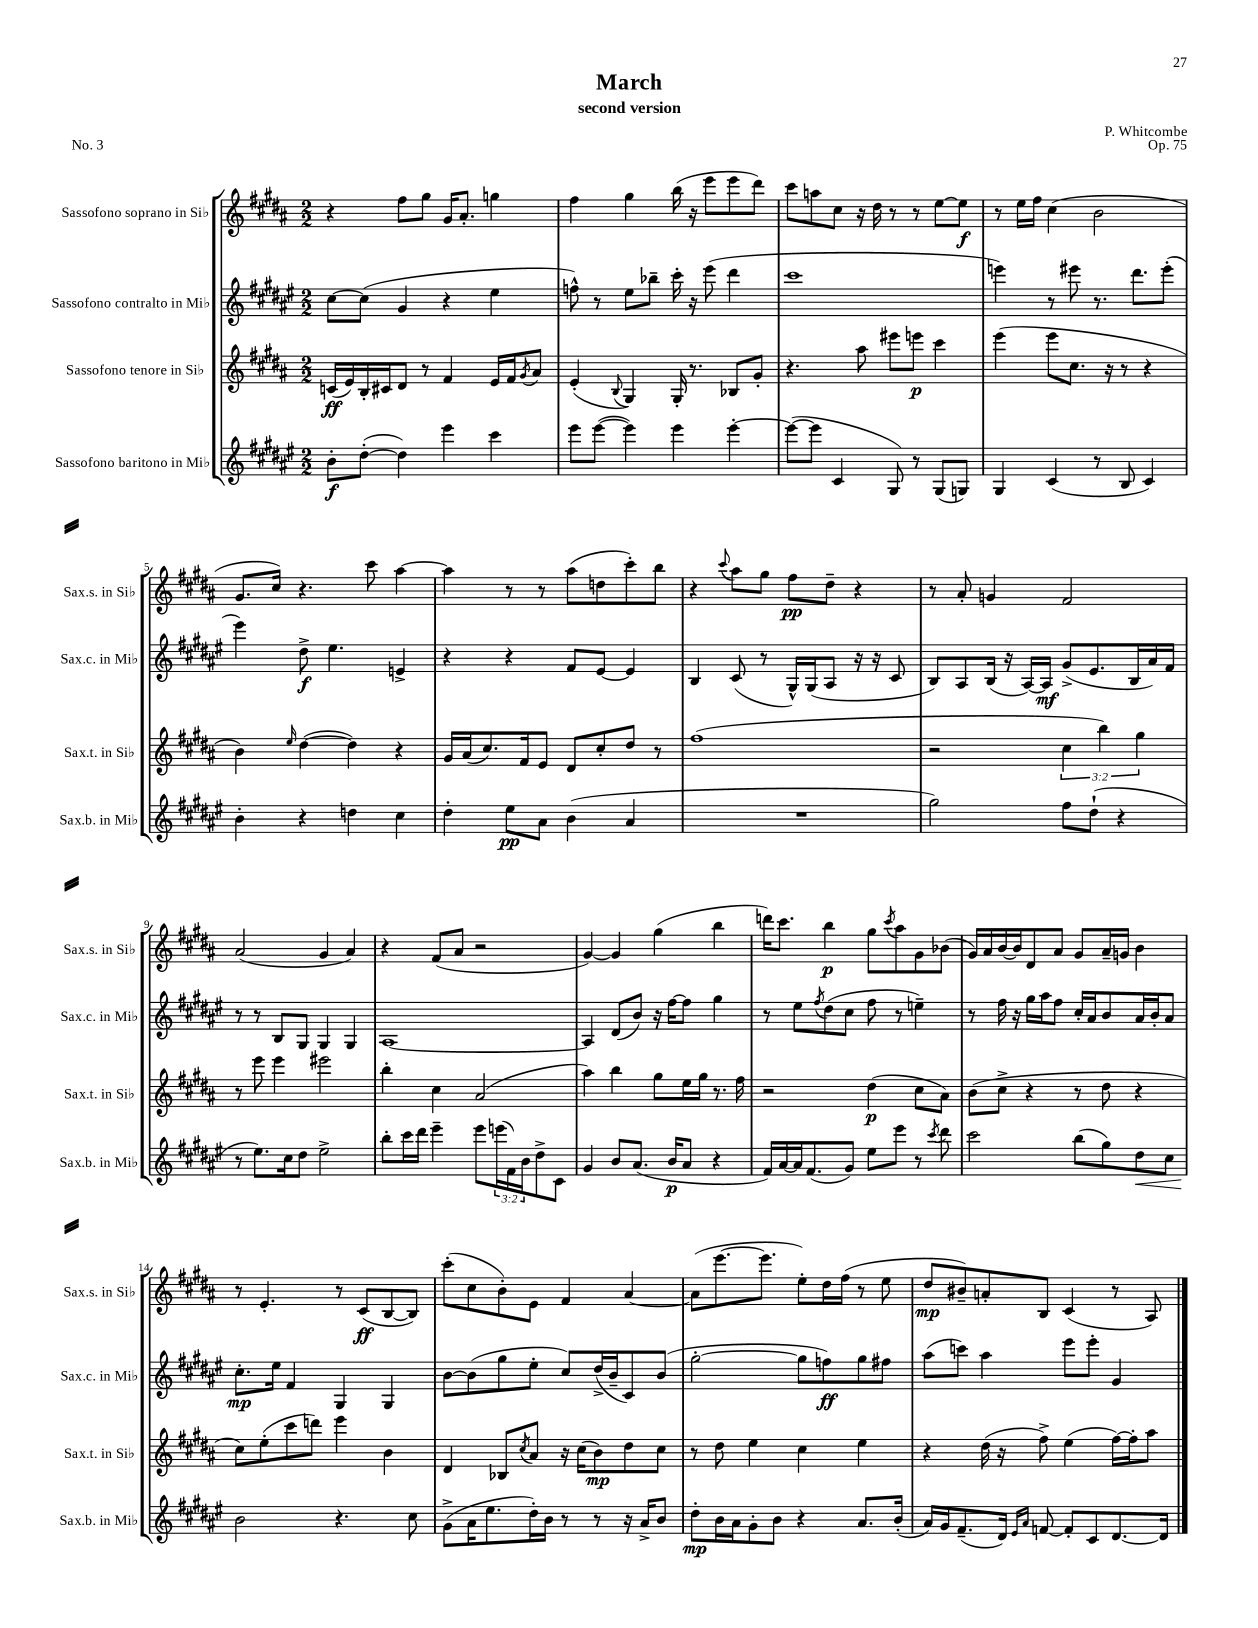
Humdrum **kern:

**kern	**dynam	**kern	**dynam	**kern	**dynam	**kern	**dynam
*part4	*part4	*part3	*part3	*part2	*part2	*part1	*part1
*staff4	*staff4	*staff3	*staff3	*staff2	*staff2	*staff1	*staff1
*I"Sassofono baritono in Mi♭	*	*I"Sassofono tenore in Si♭	*	*I"Sassofono contralto in Mi♭	*	*I"Sassofono soprano in Si♭	*
*I'Sax.b. in Mi♭	*	*I'Sax.t. in Si♭	*	*I'Sax.c. in Mi♭	*	*I'Sax.s. in Si♭	*
*clefG2	*	*clefG2	*	*clefG2	*	*clefG2	*
*k[f#c#g#d#a#e#]	*	*k[f#c#g#d#a#]	*	*k[f#c#g#d#a#e#]	*	*k[f#c#g#d#a#]	*
*M2/2	*	*M2/2	*	*M2/2	*	*M2/2	*
=1	=1	=1	=1	=1	=1	=1	=1
8b'\L	f	(16cn/LL	ff	[8cc#\L	.	4r	.
.	.	16e/)	.	.	.	.	.
([8dd#'\J	.	16B'/	.	(8cc#\J]	.	.	.
.	.	16c#X/J	.	.	.	.	.
4dd#\])	.	8d#/J	.	4g#/	.	8ff#\L	.
.	.	8r	.	.	.	8gg#\J	.
4eee#\	.	4f#/	.	4r	.	16g#/KL	.
.	.	.	.	.	.	8.a#'/J	.
4ccc#\	.	16e/LL	.	4ee#\	.	4ggn\	.
.	.	16f#/J	.	.	.	.	.
.	.	8qg#/	.	.	.	.	.
.	.	8a#/J	.	.	.	.	.
=2	=2	=2	=2	=2	=2	=2	=2
8eee#\L	.	(4e'/	.	8ffn^^\)	.	4ff#\	.
([8eee#\J	.	.	.	8r	.	.	.
.	.	8qqB/	.	.	.	.	.
4eee#\])	.	4G#/)	.	8ee#\L	.	4gg#\	.
.	.	.	.	8bb-X~\J	.	.	.
4eee#\	.	16G#'/	.	16ccc#'\	.	(16bb\	.
.	.	8.r	.	16r	.	16r	.
.	.	.	.	(8eee#\	.	8eee\L	.
[4eee#'\	.	8B-X/L	.	4ddd#\	.	8eee\	.
.	.	8g#'/J	.	.	.	8ddd#\J)	.
=3	=3	=3	=3	=3	=3	=3	=3
(8eee#\L_	.	4.r	.	1ccc#	.	8ccc#\L	.
8eee#\J]	.	.	.	.	.	8aan\	.
4c#/	.	.	.	.	.	8cc#\J	.
.	.	8aa#\	.	.	.	16r	.
.	.	.	.	.	.	16dd#\	.
8G#/)	.	8eee#X\L	.	.	.	8r	.
8r	.	8eeen\J	p	.	.	8r	.
(8G#/L	.	4ccc#\	.	.	.	[8ee\L	.
8Gn/J)	.	.	.	.	.	8ee\J]	f
=4	=4	=4	=4	=4	=4	=4	=4
4G#/	.	(4eee\	.	4eeen\)	.	8r	.
.	.	.	.	.	.	16ee\LL	.
.	.	.	.	.	.	16ff#\JJ	.
(4c#/	.	8eee\L	.	8r	.	(4cc#\	.
.	.	8.cc#\J	.	8eee#X\	.	.	.
8r	.	.	.	8.r	.	2b\	.
.	.	16r	.	.	.	.	.
8B/	.	8r	.	.	.	.	.
.	.	.	.	8.ddd#\L	.	.	.
4c#/)	.	4r	.	.	.	.	.
.	.	.	.	(8eee#'\J	.	.	.
!!LO:LB:g=z
=5	=5	=5	=5	=5	=5	=5	=5
4b'\	.	4b\)	.	4eee#\)	.	8.g#/L	.
.	.	.	.	.	.	16cc#/Jk)	.
.	.	16qqee/	.	.	.	.	.
4r	.	([4dd#\	.	8dd#^\	f	4.r	.
.	.	.	.	4.ee#\	.	.	.
4ddn\	.	4dd#\])	.	.	.	.	.
.	.	.	.	.	.	8ccc#\	.
4cc#\	.	4r	.	4en^/	.	[4aa#\	.
=6	=6	=6	=6	=6	=6	=6	=6
4dd#'\	.	16g#/LL	.	4r	.	4aa#\]	.
.	.	(16a#/J	.	.	.	.	.
.	.	8.cc#/)	.	.	.	.	.
8ee#\L	pp	.	.	4r	.	8r	.
.	.	16f#/k	.	.	.	.	.
8a#\J	.	8e/J	.	.	.	8r	.
(4b\	.	8d#/L	.	8f#/L	.	(8aa#\L	.
.	.	8cc#'/	.	[8e#/J	.	8ddn\	.
4a#/	.	8dd#/J	.	4e#/]	.	8ccc#'\)	.
.	.	8r	.	.	.	8bb\J	.
=7	=7	=7	=7	=7	=7	=7	=7
1r	.	(1ff#	.	4B/	.	4r	.
.	.	.	.	.	.	8qqccc#/	.
.	.	.	.	(8c#/	.	8aa#\L	.
.	.	.	.	8r	.	8gg#\J	.
.	.	.	.	16G#^^/LL)	.	8ff#\L	pp
.	.	.	.	(16G#/J	.	.	.
.	.	.	.	8A#/J	.	8dd#~\J	.
.	.	.	.	16r	.	4r	.
.	.	.	.	16r	.	.	.
.	.	.	.	8c#/	.	.	.
=8	=8	=8	=8	=8	=8	=8	=8
2gg#\)	.	2r	.	8B/L)	.	8r	.
.	.	.	.	8A#/	.	8a#'/	.
.	.	.	.	(16B/Jk	.	4gn/	.
.	.	.	.	16r	.	.	.
.	.	.	.	[16A#/LL)	.	.	.
.	.	.	.	16A#/JJ]	mf	.	.
8ff#\L	.	6cc#\	.	(8g#^/L	.	2f#/	.
(8dd#`\J	.	.	.	8.e#/	.	.	.
.	.	6bb\)	.	.	.	.	.
4r	.	.	.	.	.	.	.
.	.	.	.	16B/L	.	.	.
.	.	6gg#\	.	.	.	.	.
.	.	.	.	16a#/)	.	.	.
.	.	.	.	16f#/JJ	.	.	.
!!LO:LB:g=z
=9	=9	=9	=9	=9	=9	=9	=9
8r	.	8r	.	8r	.	(2a#/	.
8.ee#\L)	.	8eee\	.	8r	.	.	.
.	.	4eee\	.	8B/L	.	.	.
16cc#\k	.	.	.	.	.	.	.
8dd#\J	.	.	.	8G#/J	.	.	.
2ee#^\	.	2eee#X\	.	4G#/	.	4g#/	.
.	.	.	.	4G#/	.	4a#/)	.
=10	=10	=10	=10	=10	=10	=10	=10
8bb'\L	.	4bb'\	.	[1A#	.	4r	.
16ccc#\L	.	.	.	.	.	.	.
16ddd#\JJ	.	.	.	.	.	.	.
4eee#~\	.	4cc#\	.	.	.	(8f#/L	.
.	.	.	.	.	.	8a#/J	.
8eee#\L	.	(2a#/	.	.	.	2r	.
(24eeen\L	.	.	.	.	.	.	.
24f#\)	.	.	.	.	.	.	.
24b\J	.	.	.	.	.	.	.
8dd#^\	.	.	.	.	.	.	.
8c#\J	.	.	.	.	.	.	.
=11	=11	=11	=11	=11	=11	=11	=11
4g#/	.	4aa#\)	.	4A#/]	.	[4g#/)	.
8b/L	.	4bb\	.	(8d#/L	.	4g#/]	.
(8.a#/J	.	.	.	8b/J)	.	.	.
.	.	8gg#\L	.	16r	.	(4gg#\	.
16b/KL	p	.	.	[16ff#\KL	.	.	.
8a#/J	.	16ee\L	.	8ff#\J]	.	.	.
.	.	16gg#\JJ	.	.	.	.	.
4r	.	8.r	.	4gg#\	.	4bb\	.
.	.	16ff#\	.	.	.	.	.
=12	=12	=12	=12	=12	=12	=12	=12
16f#/LL)	.	2r	.	8r	.	16dddn\KL)	.
[16a#/	.	.	.	.	.	8.ccc#\J	.
16a#/J]	.	.	.	8ee#\L	.	.	.
(8.f#/	.	.	.	.	.	.	.
.	.	.	.	8qff#/	.	.	.
.	.	.	.	(8dd#\	.	4bb\	p
8g#/J)	.	.	.	8cc#\J	.	.	.
8ee#\L	.	(4dd#\	p	8ff#\	.	8gg#\L	.
.	.	.	.	.	.	8qccc#/	.
8eee#\J	.	.	.	8r	.	8aa#\	.
8r	.	8cc#\L	.	4een~\)	.	8g#\	.
8qccc#/	.	.	.	.	.	.	.
8ddd#\	.	8a#\J)	.	.	.	(8b-X\J	.
=13	=13	=13	=13	=13	=13	=13	=13
2ccc#\	.	(8b\L	.	8r	.	16g#/LL)	.
.	.	.	.	.	.	16a#/	.
.	.	8cc#^\J	.	16ff#\	.	[16b/	.
.	.	.	.	16r	.	16b/J]	.
.	.	4r	.	16gg#\LL	.	8d#/	.
.	.	.	.	16aa#\J	.	.	.
.	.	.	.	8ff#\J	.	8a#/J	.
(8bb\L	.	8r	.	16cc#'/LL	.	8g#/L	.
.	.	.	.	16a#/J	.	.	.
8gg#\)	.	8dd#\	.	8b/	.	16a#~/L	.
.	.	.	.	.	.	16gn/JJ	.
!	!LO:HP:b	!	!	!	!	!	!
8dd#\	<	4r	.	16a#/L	.	4b\	.
.	.	.	.	16b'/J	.	.	.
8cc#\J	.	.	.	8a#/J	.	.	.
!!LO:LB:g=z
=14	=14	=14	=14	=14	=14	=14	=14
2b\	.	8cc#\L)	.	8.cc#'\L	mp	8r	.
.	.	(8ee'\	.	.	.	4.e'/	.
.	.	.	.	16ee#\Jk	.	.	.
.	.	8ccc#\	.	4f#/	.	.	.
.	.	8dddn\J)	.	.	.	.	.
4.r	[	4eee\	.	4G#/	.	8r	.
.	.	.	.	.	.	(8c#/L	ff
.	.	4b\	.	4G#/	.	[8B/	.
8cc#\	.	.	.	.	.	8B/J])	.
=15	=15	=15	=15	=15	=15	=15	=15
(8g#^\L	.	4d#/	.	[8b\L	.	(8ccc#'\L	.
16a#\K	.	.	.	(8b\]	.	8cc#\	.
8.ee#\	.	.	.	.	.	.	.
.	.	8B-X/L	.	8gg#\	.	8b'\)	.
.	.	8qcc#/	.	.	.	.	.
16dd#'\L)	.	8a#/J	.	8ee#'\J	.	8e\J	.
16b\JJ	.	.	.	.	.	.	.
8r	.	16r	.	8cc#/L)	.	4f#/	.
.	.	(16cc#\KL	.	.	.	.	.
8r	.	8b\)	mp	(16dd#^/L	.	.	.
.	.	.	.	16b~/J	.	.	.
16r	.	8dd#\	.	8c#/)	.	[4a#/	.
16a#^/KL	.	.	.	.	.	.	.
8b/J	.	8cc#\J	.	(8b/J	.	.	.
=16	=16	=16	=16	=16	=16	=16	=16
8dd#'\L	mp	8r	.	[2gg#'\	.	(8a#\L]	.
16b\L	.	8dd#\	.	.	.	[8.eee\	.
16a#\J	.	.	.	.	.	.	.
8g#'\	.	4ee\	.	.	.	.	.
.	.	.	.	.	.	8.eee\J]	.
8b\J	.	.	.	.	.	.	.
4r	.	4cc#\	.	8gg#\L]	.	8ee'\L)	.
.	.	.	.	8ffn\)	ff	16dd#\L	.
.	.	.	.	.	.	(16ff#\JJ	.
8.a#/L	.	4ee\	.	8gg#\	.	8r	.
.	.	.	.	8ff#X\J	.	8ee\	.
(16b'/Jk	.	.	.	.	.	.	.
=17	=17	=17	=17	=17	=17	=17	=17
16a#/LL)	.	4r	.	(8aa#\L	.	8dd#/L	mp
16g#/J	.	.	.	.	.	.	.
(8.f#~/	.	.	.	8cccn\J)	.	8b#X~/)	.
.	.	(16dd#\	.	4aa#\	.	8an'/	.
16d#/Jk)	.	16r	.	.	.	.	.
16qqe#/LL	.	.	.	.	.	.	.
16qqa#/JJ	.	.	.	.	.	.	.
[8fn/	.	8ff#^\)	.	.	.	8B/J	.
8f'/L]	.	(4ee\	.	8eee#\L	.	(4c#/	.
8c#/	.	.	.	8eee#'\J	.	.	.
[8.d#/	.	[16ff#\LL)	.	4g#/	.	8r	.
.	.	16ff#'\J]	.	.	.	.	.
.	.	8aa#\J	.	.	.	8A#/)	.
16d#/Jk]	.	.	.	.	.	.	.
==	==	==	==	==	==	==	==
*-	*-	*-	*-	*-	*-	*-	*-
